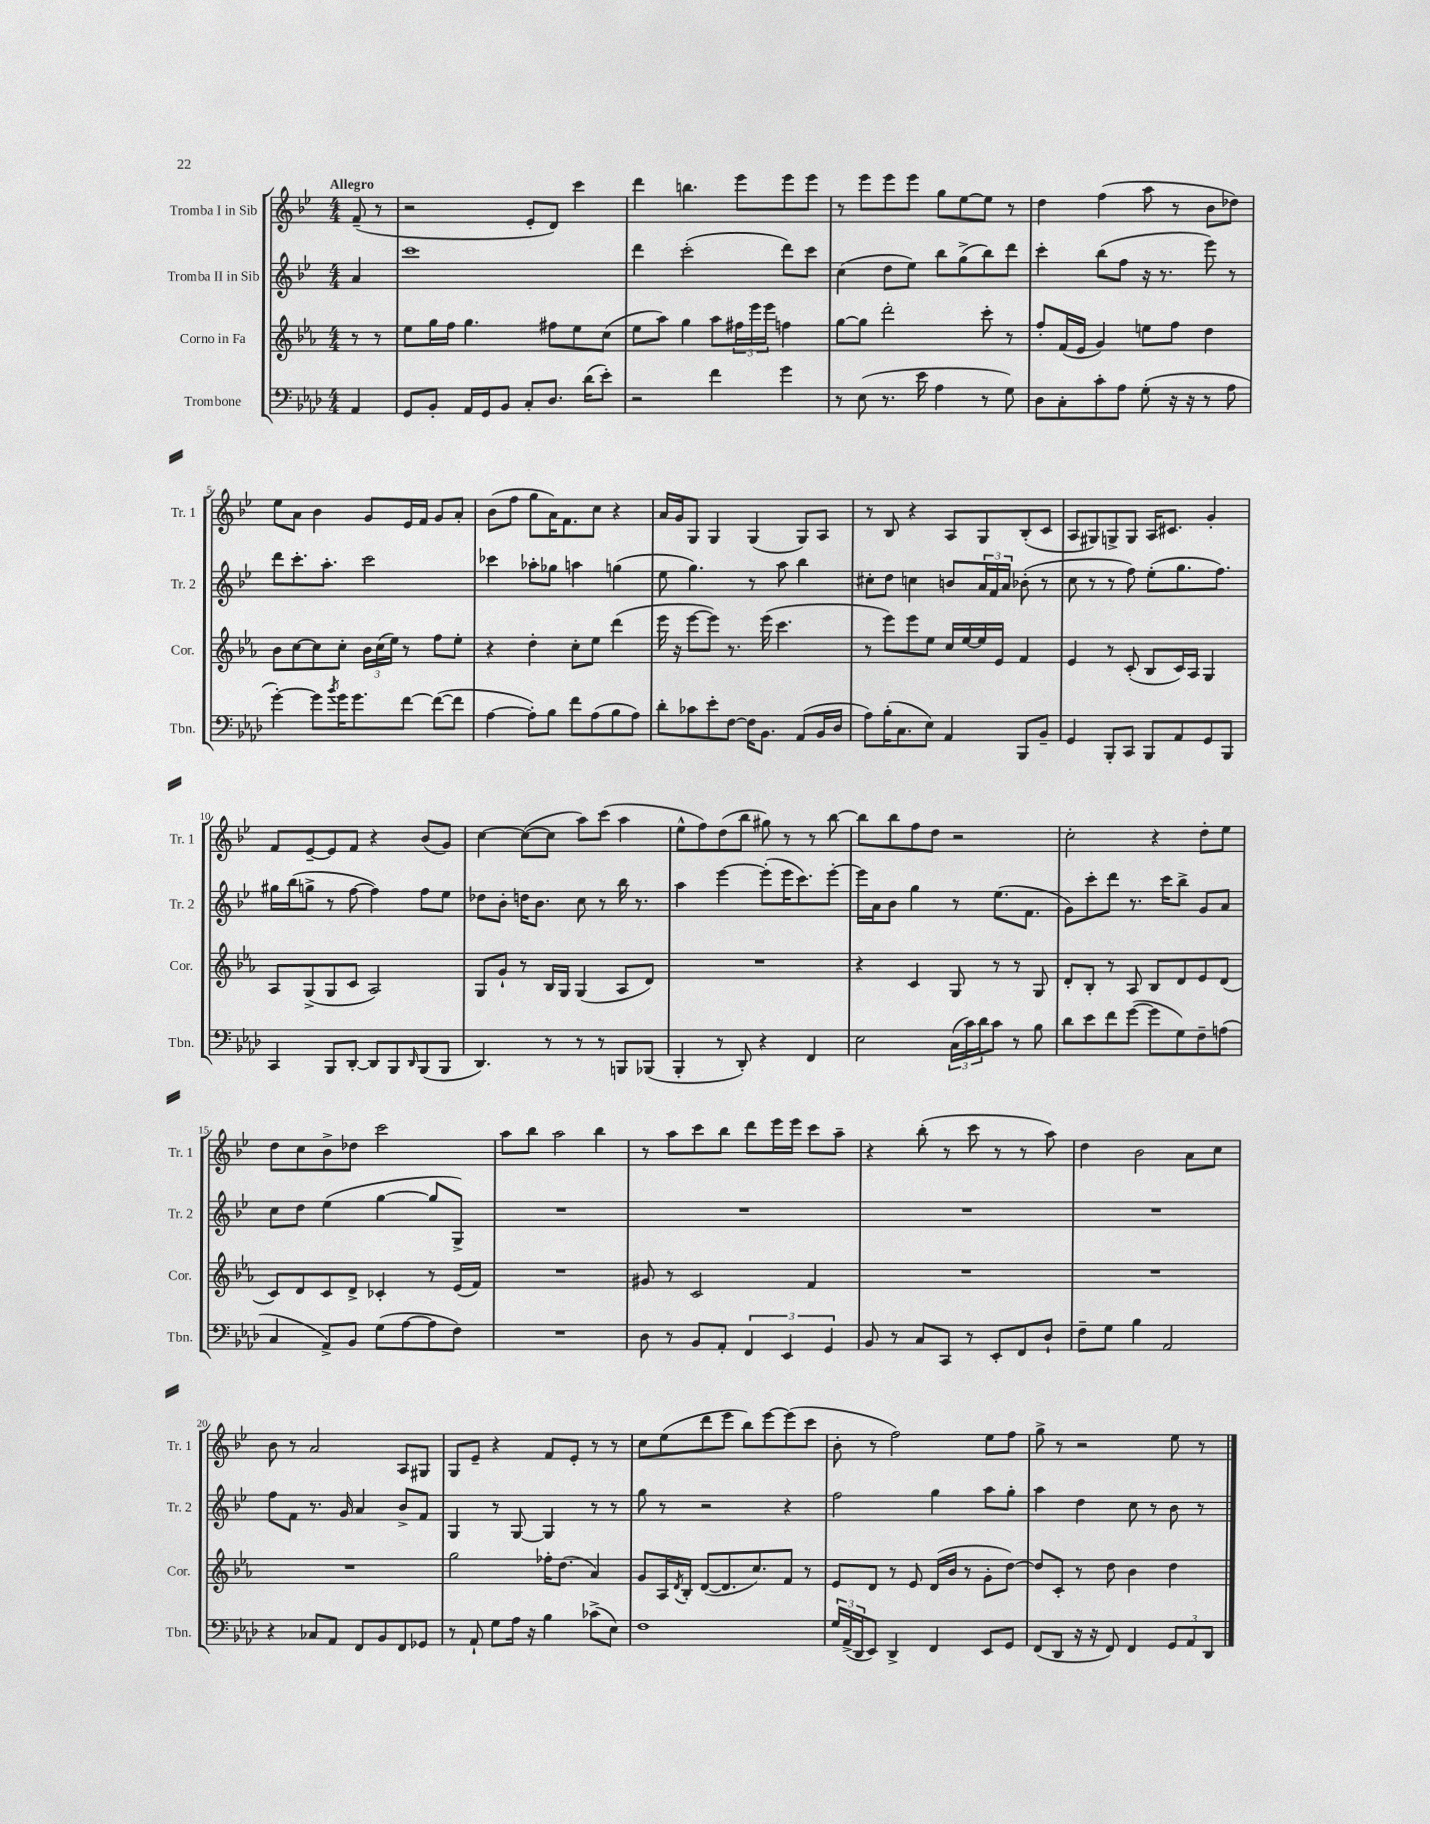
<<
\new StaffGroup <<
\new Staff = "s0" \with { instrumentName = "Tromba I in Sib" shortInstrumentName = "Tr. 1" } {
    \clef treble \key bes \major \numericTimeSignature \time 4/4 \partial 4 \tempo "Allegro"
    f'8--( r8 |
    r2 ees'8-. d'8) c'''4 |
    d'''4 b''4. ees'''8 ees'''8 ees'''8 |
    r8 ees'''8 ees'''8 ees'''8 g''8 ees''8~ ees''8 r8 |
    d''4 f''4( a''8 r8 bes'8 des''8) |
    ees''8 a'8 bes'4 g'8 ees'16 f'16 g'8 a'8-. |
    bes'8( f''8 g''8 a'16) f'8. c''8 r4 |
    a'16 g'16 g8 g4 g4( g8) a8 |
    r8 bes8 r4 a8 g8 bes8-.( c'8 |
    a8 gis8) g8-> g8 a16 cis'8. g'4-. |
    f'8 ees'8~-- ees'8 f'8 r4 bes'8( g'8) |
    c''4~ c''8~( c''8 a''8) c'''8( a''4 |
    ees''8-^ f''8) d''8( bes''8 gis''8) r8 r8 bes''8~ |
    bes''8 bes''8 f''8 d''8 r2 |
    c''2-. r4 d''8-. ees''8 |
    d''8 c''8 bes'8-> des''8 c'''2 |
    a''8 bes''8 a''2 bes''4 |
    r8 a''8 c'''8 bes''8 d'''8 ees'''16 ees'''16 c'''8 a''8-- |
    r4 bes''8-.( r8 c'''8 r8 r8 a''8) |
    d''4 bes'2 a'8 c''8 |
    bes'8 r8 a'2 a8 gis8 |
    g8 ees'8-- r4 f'8 ees'8-. r8 r8 |
    c''8 ees''8( d'''8 ees'''8 bes''8) ees'''8~ ees'''8( c'''8 |
    bes'8-. r8 f''2) ees''8 f''8 |
    g''8-> r8 r2 ees''8 r8 \bar "|." |
}
\new Staff = "s1" \with { instrumentName = "Tromba II in Sib" shortInstrumentName = "Tr. 2" } {
    \clef treble \key bes \major \numericTimeSignature \time 4/4 \partial 4
    a'4 |
    c'''1 |
    d'''4 c'''2-.( d'''8) c'''8 |
    c''4( d''8 ees''8) bes''8 g''8->( bes''8) d'''8 |
    c'''4-. bes''8( f''8 r16 r8. ees'''8) r8 |
    d'''8 c'''8.-. a''8.-. c'''2 |
    ces'''4 aes''8-. ges''8 a''4 g''4( |
    ees''8 g''4.) r8 a''8 bes''4 |
    cis''8-. d''8 c''4 b'8 \tuplet 3/2 { a'16 f'16 a'16 } bes'8-.( r8 |
    c''8 r8 r8 f''8) ees''8-.( g''8. f''8.) |
    gis''16 bes''16( g''8-> r8 f''8~ f''4) f''8 ees''8 |
    des''8 bes'8-. d''16 bes'8. c''8 r8 bes''16 r8. |
    a''4 ees'''4~ ees'''8-.( ees'''16 c'''8.) ees'''8~-. |
    ees'''16 a'16 bes'8 g''4 r8 ees''8.( f'8. |
    g'8) c'''8-. d'''8 r8. c'''16 bes''8-> g'8 a'8 |
    c''8 d''8 ees''4( g''4~ g''8 g8->) |
    R1 |
    R1 |
    R1 |
    R1 |
    f''8 f'8 r8. g'16 a'4 bes'8-> f'8 |
    g4 r8 g8~ g4 r8 r8 |
    g''8 r8 r2 r4 |
    f''2 g''4 a''8 g''8-. |
    a''4 d''4 c''8 r8 bes'8 r8 \bar "|." |
}
\new Staff = "s2" \with { instrumentName = "Corno in Fa" shortInstrumentName = "Cor." } {
    \clef treble \key ees \major \numericTimeSignature \time 4/4 \partial 4
    r8 r8 |
    ees''8 g''16 f''16 g''4. fis''8 ees''8 c''8( |
    ees''8 aes''8) g''4 aes''8 \tuplet 3/2 { fis''16 ees'''16 ees'''16 } f''4 |
    g''8~ g''8 d'''2-. c'''8-. r8 |
    f''8-. f'16( ees'16 g'4) e''8 f''8 d''4 |
    bes'8 c''8~ c''8 c''8-. \tuplet 3/2 { bes'16 c''16( ees''16) } r8 f''8 ees''8-. |
    r4 d''4-. c''8-. ees''8 d'''4( |
    ees'''16 r16 ees'''8~ ees'''8) r8. ees'''16( c'''4. |
    r8 ees'''8) ees'''8 ees''8 c''16 ees''16~ ees''16 ees'16 f'4 |
    ees'4 r8 c'8-.( bes8 c'16) aes16 g4 |
    aes8 g8->( g8 c'8 aes2) |
    g8 g'8-! r8 bes16 g16 g4( aes8 d'8) |
    R1 |
    r4 c'4 g8 r8 r8 g8 |
    d'8-. bes8-. r8 aes8 bes8 d'8 ees'8 d'8( |
    c'8) d'8 c'8 d'8-> ces'4-. r8 ees'16( f'16) |
    R1 |
    gis'8 r8 c'2 f'4 |
    R1 |
    R1 |
    R1 |
    g''2 fes''16-. d''8.( aes'4) |
    g'8 aes16 \acciaccatura { d'8 } bes16-. d'8~( d'8. c''8.) f'8 r8 |
    ees'8 d'8 r8 ees'8 d'16( bes'16 r8 g'8-. d''8~) |
    d''8 c'8-. r8 d''8 bes'4 d''4 \bar "|." |
}
\new Staff = "s3" \with { instrumentName = "Trombone" shortInstrumentName = "Tbn." } {
    \clef bass \key aes \major \numericTimeSignature \time 4/4 \partial 4
    aes,4 |
    g,8 bes,8-. aes,16 g,16 bes,8 c8-. des8. des'16( ees'8-.) |
    r2 f'4 g'4 |
    r8 ees8( r8. ees'16 aes4 r8 g8) |
    des8 c8-. c'8-. aes8 g8-.( r16 r16 r8 aes8 |
    g'4~-.) g'8 \acciaccatura { bes'8 } g'16 g'8. f'8~ f'8~( f'8 |
    aes4~ aes8-.) bes8 f'8 aes8( bes8 aes8) |
    des'8-. ces'8 ees'8-. f8~ f16 bes,8. aes,8( bes,16 des16 |
    aes8) bes16-.( c8. ees8) aes,4 bes,,8 bes,8-- |
    g,4 bes,,8-. c,8 bes,,8 aes,8 g,8 bes,,8 |
    c,4 bes,,8 des,8~-. des,8 bes,,8 \grace { des,16 } bes,,8( bes,,8 |
    des,4.) r8 r8 r8 b,,8 bes,,8( |
    bes,,4-. r8 des,8-.) r4 f,4 |
    ees2 \tuplet 3/2 { c16( c'16) des'16 } c'8 r8 bes8 |
    des'8 ees'8 f'8 g'8~( g'8 g8) f8-- a8( |
    c4 aes,8->) bes,8 g8( aes8~ aes8 f8) |
    R1 |
    des8 r8 bes,8 aes,8-. \tuplet 3/2 { f,4 ees,4 g,4 } |
    bes,8 r8 c8 c,8 r8 ees,8-. f,8 des8-! |
    f8-- g8 bes4 aes,2 |
    r4 ces8 aes,8 f,8 bes,8 f,8 ges,8 |
    r8 aes,8-! g8 aes16 r16 bes4 ces'8->( ees8) |
    f1 |
    \tuplet 3/2 { g16 aes,16->( des,16 } ees,8) des,4-> f,4 ees,8 g,8 |
    f,8( des,8 r16 r16 f,8) f,4 \tuplet 3/2 { g,8 aes,8 des,8 } \bar "|." |
}
>>
>>
